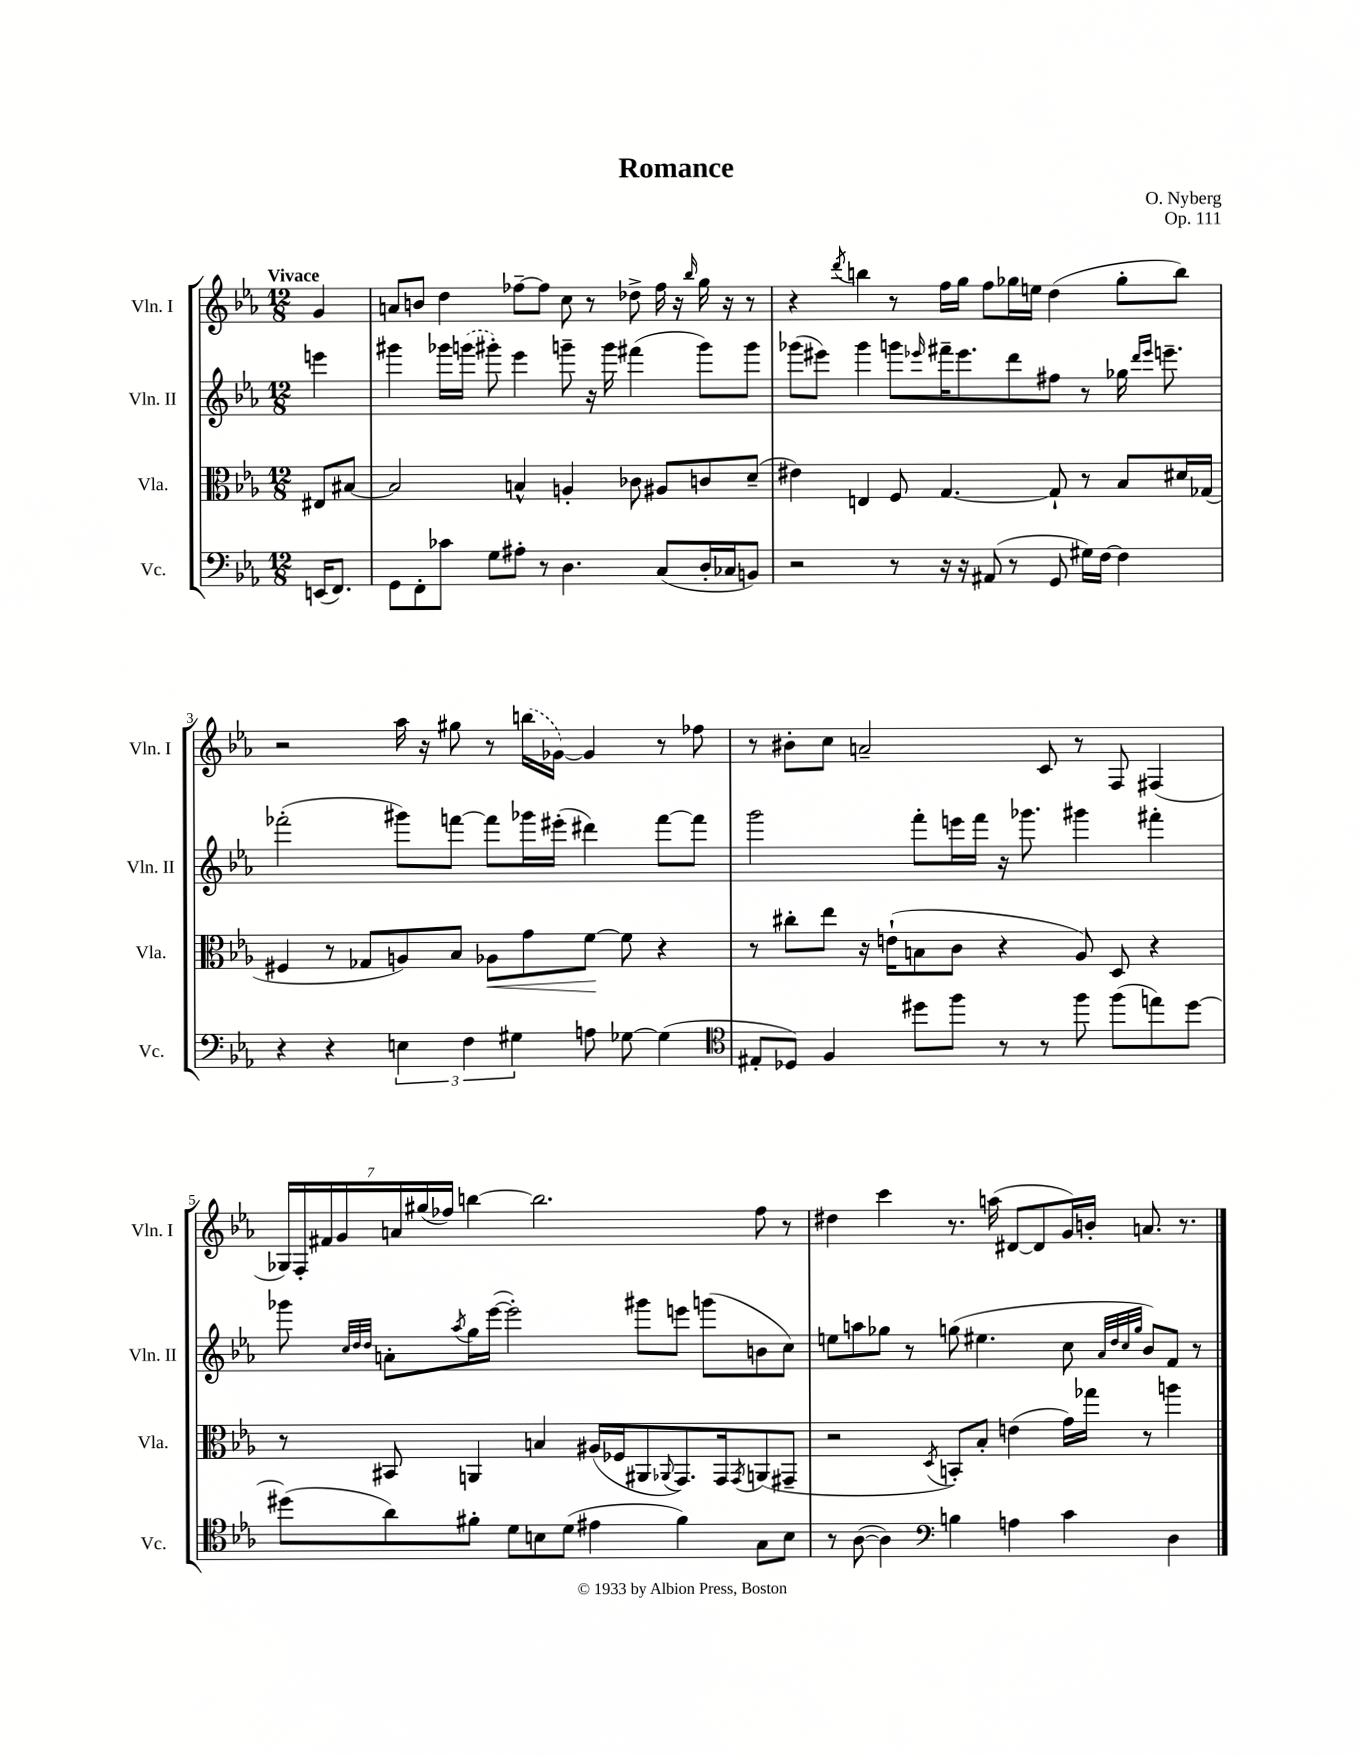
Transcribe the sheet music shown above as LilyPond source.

\header { title = "Romance" composer = "O. Nyberg" opus = "Op. 111" }
<<
\new StaffGroup <<
\new Staff = "s0" \with { instrumentName = "Vln. I" shortInstrumentName = "Vln. I" } {
    \clef treble \key ees \major \numericTimeSignature \time 12/8 \partial 4 \tempo "Vivace"
    g'4 |
    a'8 b'8 d''4 fes''8~-- fes''8 c''8 r8 des''8-> fes''16 r16 \grace { bes''16 } g''16 r16 r8 |
    r4 \acciaccatura { d'''8 } b''4 r8 f''16 g''16 f''8 ges''16 e''16 d''4( ges''8-. b''8) |
    r2 aes''16 r16 gis''8 r8 \once \slurDashed b''16( ges'16~) ges'4 r8 fes''8 |
    r8 bis'8-. c''8 a'2-- c'8 r8 f8 fis4( |
    \tuplet 7/4 { ges16) f16-. fis'16 g'16 a'16 gis''16( fes''16) } b''4~ b''2. fes''8 r8 |
    dis''4 c'''4 r8. a''16( dis'8~ dis'8 g'16) b'16-. a'8. r8. \bar "|." |
}
\new Staff = "s1" \with { instrumentName = "Vln. II" shortInstrumentName = "Vln. II" } {
    \clef treble \key ees \major \numericTimeSignature \time 12/8 \partial 4
    e'''4 |
    gis'''4 ges'''16 \once \slurDashed g'''16( gis'''8-.) ees'''4 g'''8-- r16 g'''16 fis'''4( g'''8) g'''8 |
    ges'''8( eis'''8) ges'''4 g'''8 \grace { ees'''16 } fis'''16-- ees'''8. d'''8 fis''8 r8 ges''16 \grace { d'''16 ees'''16 } e'''8.-- |
    fes'''2-.( gis'''8) f'''8~ f'''8 ges'''16 eis'''16-.( dis'''4) f'''8~ f'''8 |
    g'''2 f'''8-. e'''16 f'''16 r16 ges'''8. gis'''4 fis'''4-. |
    ges'''8 \grace { c''32 d''32 d''32 } a'8-. \acciaccatura { aes''8 } g''16 ees'''16~( ees'''2-.) gis'''8 e'''8 g'''8( b'8 c''8) |
    e''8 a''8 ges''8 r8 g''8( eis''4. c''8 \grace { aes'32 d''32 c''32 g''32 } bes'8) f'8 r8 \bar "|." |
}
\new Staff = "s2" \with { instrumentName = "Vla." shortInstrumentName = "Vla." } {
    \clef alto \key ees \major \numericTimeSignature \time 12/8 \partial 4
    eis8 bis8~ |
    bis2 b4-^ a4-. ces'8 ais8 c'8 d'8--( |
    eis'4) e4 f8 g4.~ g8-! r8 bes8 dis'16 ges16( |
    fis4 r8 ges8 a8) bes8 aes8\< g'8 f'8~\! f'8 r4 |
    r8 cis''8-. ees''8 r16 e'16-!( b8 c'8 r4 aes8) d8 r4 |
    r8 bis,8 a,4 b4 ais16( fes16 ais,8 \appoggiatura { aes,8 } g,8.) g,16 \acciaccatura { g,8 } a,8( gis,8-- |
    r2 \acciaccatura { d8 } b,8-.) bes8-. e'4( g'16) ges''16 r8 a''4 \bar "|." |
}
\new Staff = "s3" \with { instrumentName = "Vc." shortInstrumentName = "Vc." } {
    \clef bass \key ees \major \numericTimeSignature \time 12/8 \partial 4
    e,16( f,8.) |
    g,8 f,8-. ces'8 g8 ais8-. r8 d4. c8( d16-. ces16 b,8) |
    r2 r8 r16 r16 ais,8( r8 g,8 gis16) f16~ f4 |
    r4 r4 \tuplet 3/2 { e4 f4 gis4 } a8 ges8~ ges4( |
    \clef tenor eis8-. des8) f4 dis''8 f''8 r8 r8 f''8 f''8( e''8) dis''8~ |
    dis''8( aes'8) fis'8-. d'8 b8 d'8( eis'4 fis'4) g8 b8 |
    r8 aes8~( aes4) \clef bass b4 a4 c'4 d4 \bar "|." |
}
>>
>>
